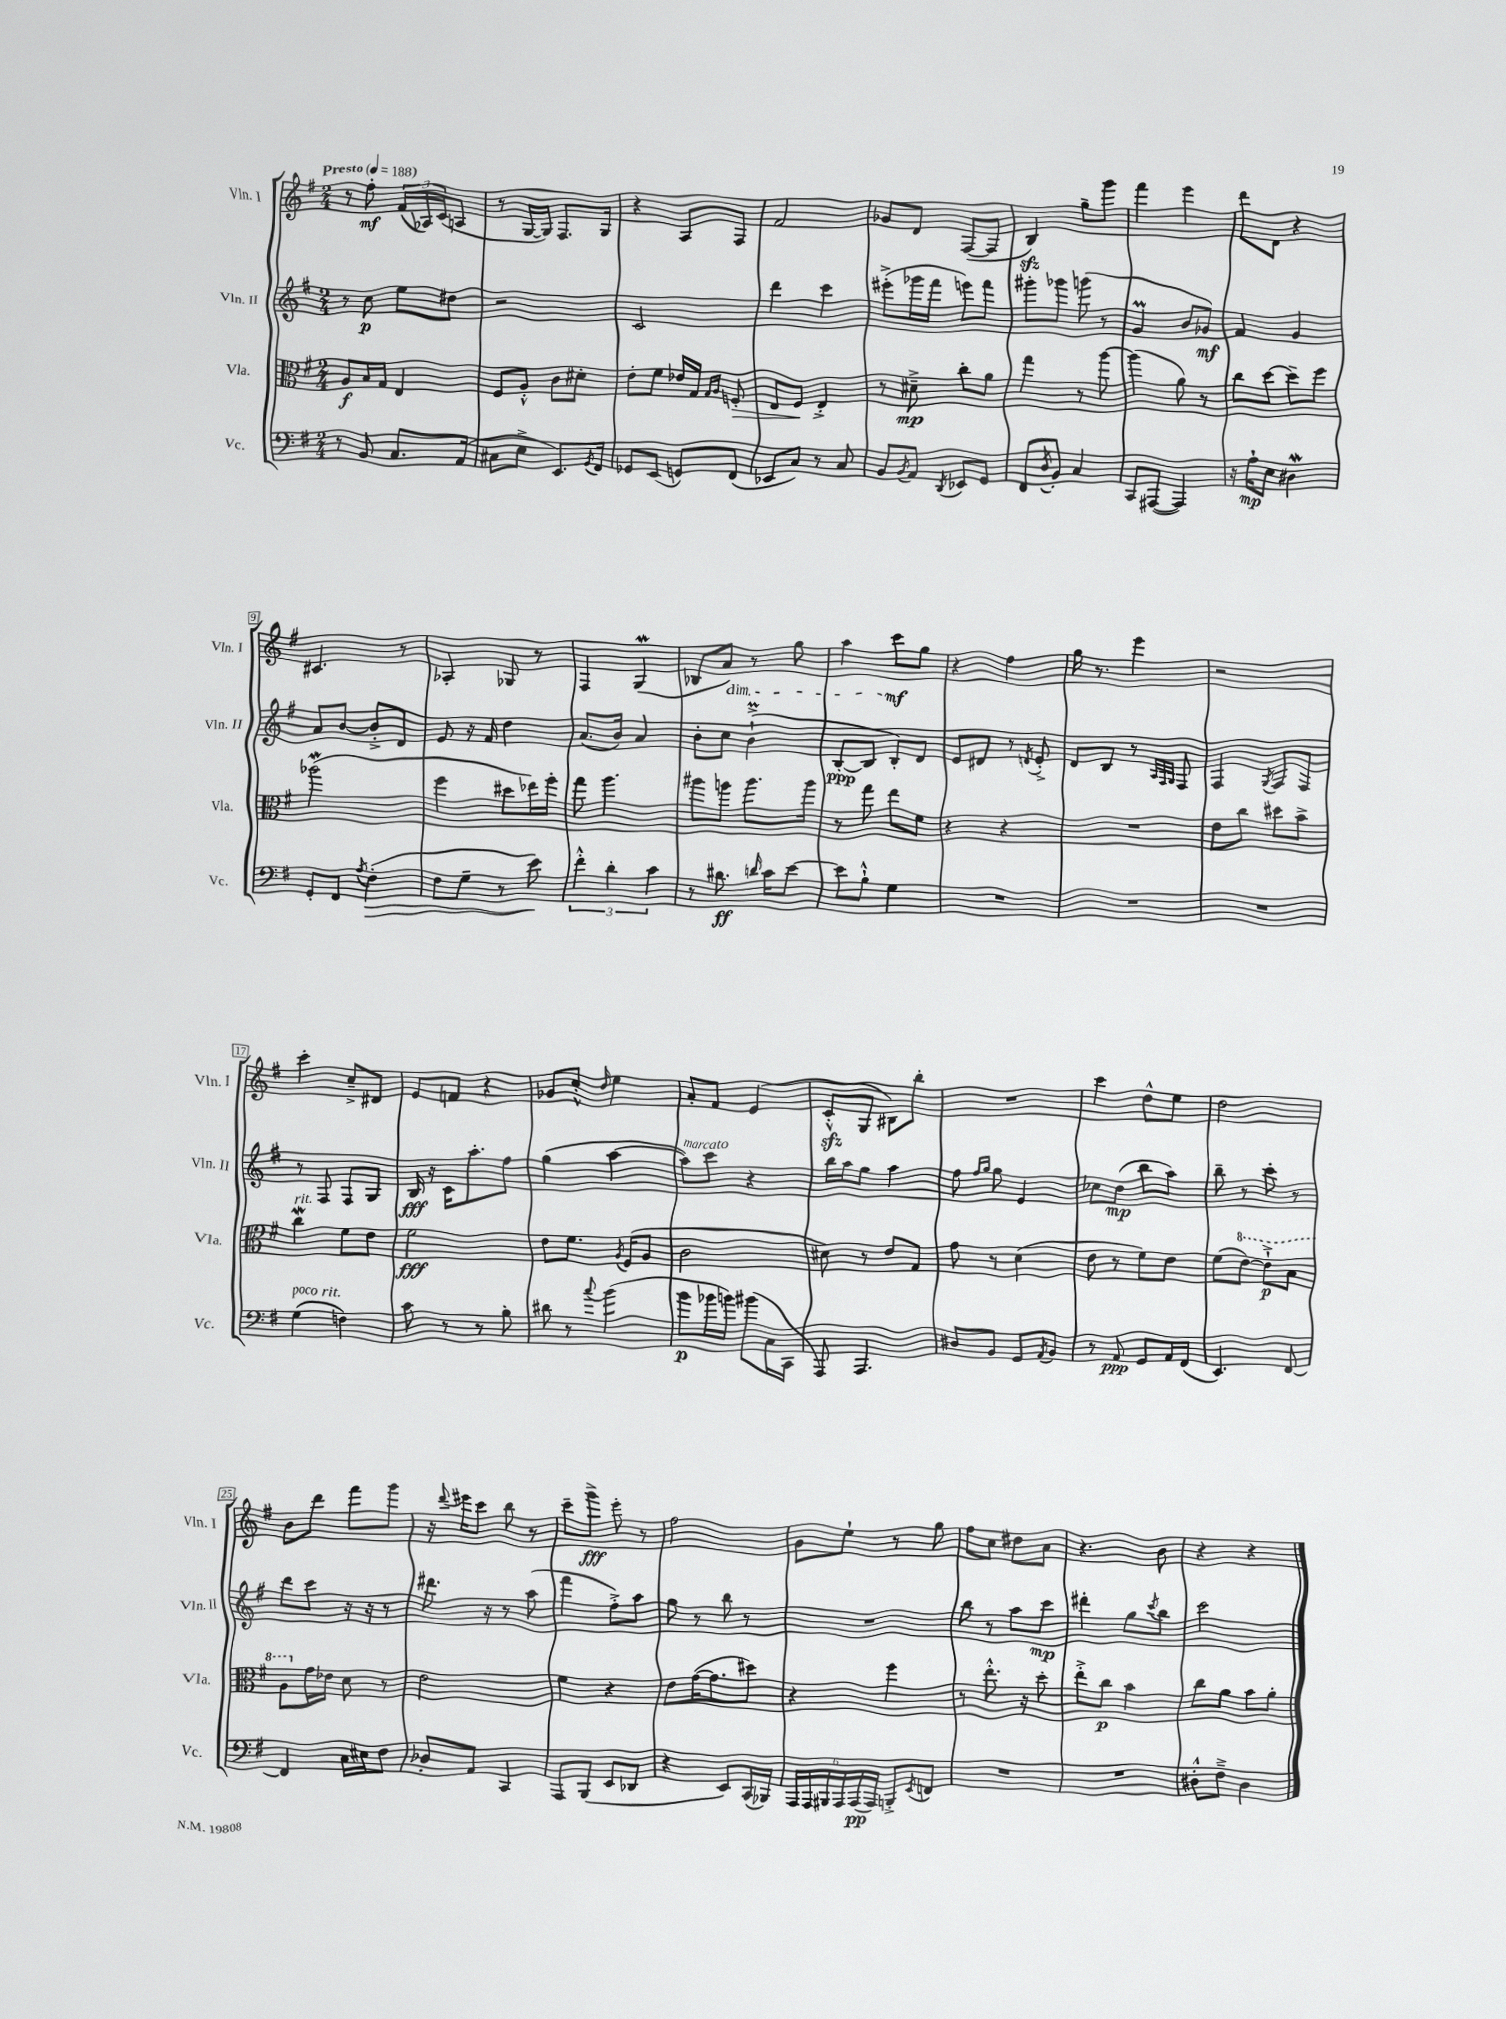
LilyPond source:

<<
\new StaffGroup <<
\new Staff = "s0" \with { instrumentName = "Vln. I" shortInstrumentName = "Vln. I" } {
    \clef treble \key g \major \numericTimeSignature \time 2/4 \tempo "Presto" 4 = 188
    r8 fis''8-.\mf \tuplet 3/2 { fis'16( aes16) c'16( } a8 |
    r8 g16~ g16) fis8. g16 |
    r4 a8 fis8 |
    fis'2 |
    ges'8 d'8 fis8~( fis8 |
    b4\sfz) g''8-- g'''8 |
    fis'''4 e'''4 |
    d'''8 d'8 r4 |
    cis'4. r8 |
    aes4-. ges8 r8 |
    fis4 g4\mordent( |
    bes8 a'8\dim) r8 g''8 |
    a''4 c'''8\mf\! g''8 |
    r4 fis''4 |
    g''16 r8. e'''4 |
    r2 |
    c'''4-. c''8---> dis'8 |
    e'8 f'8 r4 |
    ges'8 c''8-.-^ \grace { d''16 } e''4 |
    a'8-. fis'8 e'4( |
    c'8-.-^\sfz g8 bis8) b''8-. |
    R2 |
    c'''4 d''8-^ e''8 |
    d''2 |
    b'8 d'''8 fis'''8 g'''8 |
    r16 \appoggiatura { d'''8 } eis'''16 c'''8 b''8 r8 |
    c'''8-- g'''8->\fff e'''8-. r8 |
    fis''2 |
    g'8 e''8-! r8 g''8 |
    fis''8 c''8 dis''8 a'8 |
    r4. b'8 |
    r4 r4 \bar "|." |
}
\new Staff = "s1" \with { instrumentName = "Vln. II" shortInstrumentName = "Vln. II" } {
    \clef treble \key g \major \numericTimeSignature \time 2/4
    r8 c''8\p e''8 dis''8 |
    r2 |
    c'2 |
    d'''4 c'''4 |
    eis'''8-.->( ges'''16 fis'''16 e'''8) fis'''8 |
    gis'''8-. ges'''8 g'''8( r8 |
    g'4\prall b'8 ges'8\mf) |
    fis'4 g'4 |
    a'8 b'8~ b'8-.-> d'8 |
    e'8 r16 fis'16 d''4 |
    a'8.( b'16) a'4 |
    b'8-. c''8 b'4-!->\prall( |
    b8~-.\ppp b8 b8-.) d'8 |
    e'8 dis'8 r8 \acciaccatura { d'8 } e'8-.-> |
    d'8 b8 r8 \grace { a32 fis32 g32 } fis8 |
    fis4 \acciaccatura { g8 } fis8 fis8 |
    r8 fis8 fis8 g8 |
    b16\fff r16 c'16 a''8.-. fis''8 |
    g''4( a''4~ |
    a''8^\markup { \italic "marcato" }) c'''8 r4 |
    b''16 a''16 g''8 a''4 |
    fis''8 \grace { fis''16 g''16 } g''8 e'4 |
    ces''8 d''8\mp( b''8 a''8) |
    b''8-- r8 c'''8-. r8 |
    d'''8 c'''8 r16 r16 r8 |
    dis'''8. r16 r8 a''8( |
    fis'''4 fis''8-.->) a''8 |
    g''8 r8 b''8 r8 |
    R2 |
    b''8 r8 a''8 c'''8\mp |
    dis'''4-. g''8 \acciaccatura { c'''8 } b''8 |
    c'''2 \bar "|." |
}
\new Staff = "s2" \with { instrumentName = "Vla." shortInstrumentName = "Vla." } {
    \clef alto \key g \major \numericTimeSignature \time 2/4
    a8\f b16 g16 e4 |
    fis8 a8-.-^ c'8 dis'8-. |
    e'8-. fis'8 ees'16 g16 \grace { g16 a16 } f8-.\> |
    e8 fis8\! e4-.-> |
    r8 dis'8--->\mp c''8-. a'8 |
    g''4 r8 a''8~ |
    a''4( a'8) r8 |
    c''8 d''8~ d''8-- fis''8 |
    aes''2\mordent( |
    fis''4 dis''8 ees''16) fis''16-. |
    g''8 a''4. |
    ais''8 a''8 a''8. a''16 |
    r8 g''8 e''8 fis'8 |
    r4 r4 |
    R2 |
    e'8 c''8 dis''8 b'8-> |
    c''4\mordent^\markup { \italic "rit." } fis'8 e'8 |
    fis'2\fff |
    e'8 fis'8. \acciaccatura { a8 } fis16( a8 |
    c'2 |
    dis'8) r8 e'8 g8 |
    g'8 r8 d'4( |
    e'8 r8 fis'8) e'8 |
    fis'8( \ottava #1 e''8~) e''8-!->\p b'8 |
    a'8 \ottava #0 g'16 ees'16 d'8 r8 |
    e'2 |
    fis'4 r4 |
    e'8 g'16~( g'8. dis''8) |
    r4 fis''4 |
    r8 e''8.-.-^ r16 d''8-. |
    e''8-.-> c''8\p b'4 |
    c''8 a'8 b'8 a'8-. \bar "|." |
}
\new Staff = "s3" \with { instrumentName = "Vc." shortInstrumentName = "Vc." } {
    \clef bass \key g \major \numericTimeSignature \time 2/4
    r8 b,8 c8. a,16( |
    cis8 e8-> e,8.) \acciaccatura { g,8 } fis,16 |
    ges,8 e,8( g,8) fis,8( |
    ees,8 c8) r8 c8 |
    b,8 \acciaccatura { b,8 } a,8 \acciaccatura { d,8 } ees,8 g,8 |
    fis,8 \acciaccatura { d8 } b,8-. c4 |
    c,8 ais,,8~( ais,,4) |
    r16 a16-!\mp e8 dis4\mordent |
    g,8-. fis,8 \acciaccatura { a8 } fis4-.\>( |
    fis8 g8-- r8 e'8\!) |
    \tuplet 3/2 { fis'4-.-^ d'4-. c'4 } |
    r8 dis'8.\ff \grace { d'16 } c'16 e'8~ |
    e'8 b8-!-^ g4 |
    R2 |
    R2 |
    R2 |
    g4^\markup { \italic "poco rit." }( f4) |
    c'8 r8 r8 b8-. |
    dis'8 r8 \appoggiatura { c''8 } b'4( |
    b'8\p bes'16 b'16) bis'8( c16 c,16 |
    a,,8) a,,4. |
    dis8 b,8 g,8 \acciaccatura { a,8 } b,8 |
    r8 a,8\ppp g,8 a,16 fis,16( |
    e,4.) fis,8~ |
    fis,4 c16 eis16 fis8 |
    des8-. a,8 c,4 |
    a,,8 b,,8( e,8 des,8 |
    r4 e,8) c,16( bes,,16) |
    \tuplet 6/4 { a,,16 a,,16 bis,,16 a,,16 a,,16\pp( a,,16) } b,,8-.-> \acciaccatura { e,8 } f,8 |
    R2 |
    R2 |
    dis8-.-^ fis8---> dis4 \bar "|." |
}
>>
>>
\layout { \context { \Score \override BarNumber.stencil = #(make-stencil-boxer 0.1 0.3 ly:text-interface::print) } }
